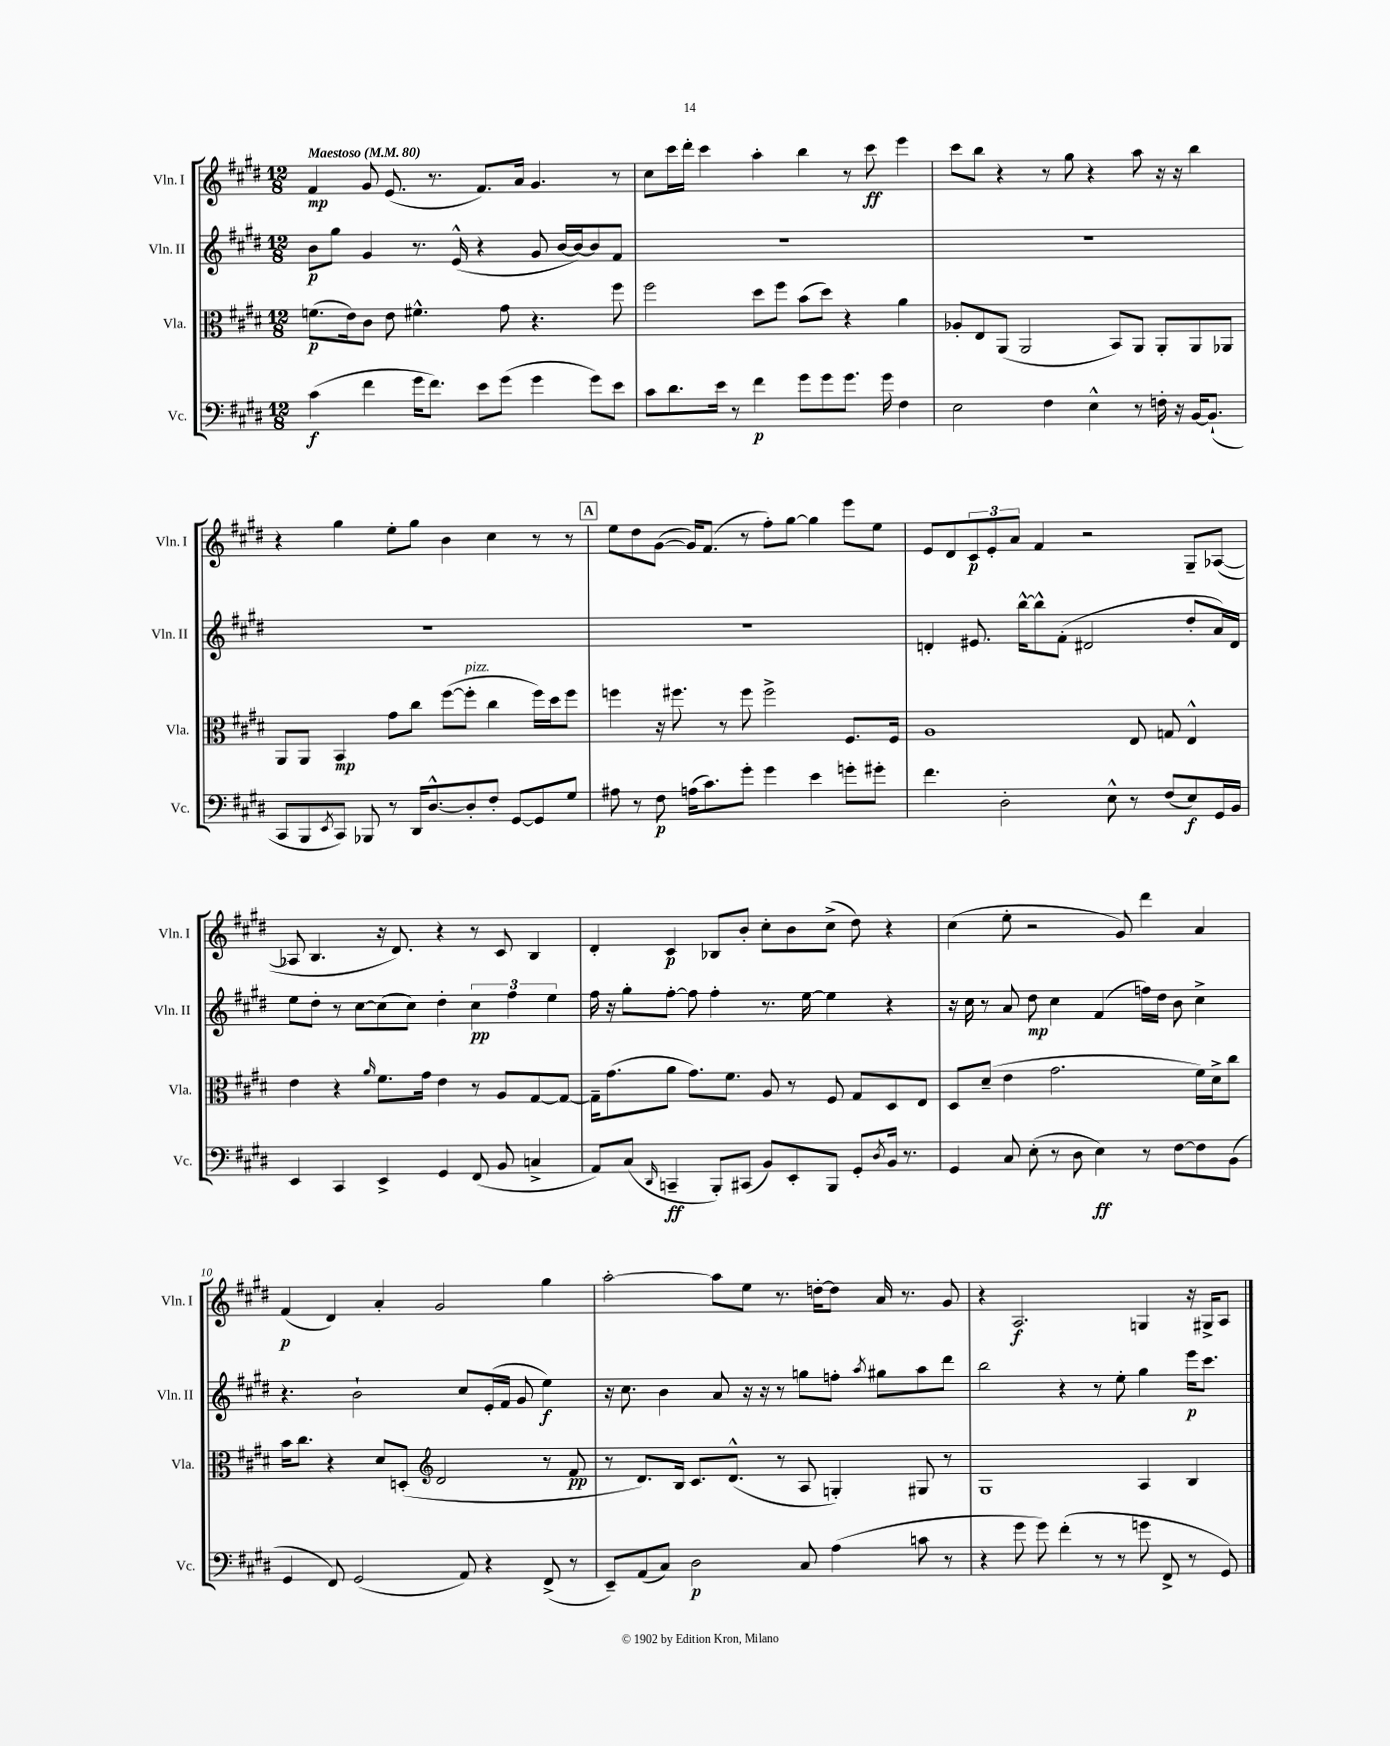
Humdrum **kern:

**kern	**kern	**kern	**kern
*staff4	*staff3	*staff2	*staff1
*clefF4	*clefC3	*clefG2	*clefG2
*k[f#c#g#d#]	*k[f#c#g#d#]	*k[f#c#g#d#]	*k[f#c#g#d#]
*M12/8	*M12/8	*M12/8	*M12/8
*MM80	*MM80	*MM80	*MM80
(4c#	(8.f	8b	4f#
.	.	8gg#	.
.	16e)	.	.
4f#	8c#	4g#	8g#
.	8e	.	(8.e
16g#	4.f#^^	8.r	.
8.f#)	.	.	8.r
.	.	(16e^^	.
8e	.	4r	8.f#)
(8g#	8g#	.	.
.	.	.	16a
4g#	4.r	8g#	4.g#
.	.	[16b	.
.	.	16b_)	.
8g#)	.	8b]	.
8e	8ff#	8f#	8r
=	=	=	=
8c#	2ff#	1.r	8cc#
8.d#	.	.	16ccc#
.	.	.	16ddd#'
.	.	.	4ccc#
16e	.	.	.
8r	.	.	.
4f#	8dd#	.	4aa'
.	8ff#	.	.
8g#	(8b	.	4bb
8g#	8dd#)	.	.
8.g#	4r	.	8r
.	.	.	8ccc#
16g#	.	.	.
4F#	4a	.	4eee
=	=	=	=
2E	8A-'	1.r	8ccc#
.	8E	.	8bb
.	(8AA	.	4r
.	2AA	.	.
4F#	.	.	8r
.	.	.	8gg#
4E^^	.	.	4r
.	8BB)	.	.
8r	8AA	.	8aa
16F'	8AA'	.	16r
16r	.	.	16r
[16BB	8AA	.	4bb
(8.BB`]	.	.	.
.	8AA-	.	.
=	=	=	=
8CC#	8AA	1.r	4r
8BBB	8AA	.	.
8qEE	.	.	.
8CC#)	4BB	.	4gg#
8BBB-	.	.	.
8r	8g#	.	8ee'
16DD#	8cc#	.	8gg#
[8.D#^^	.	.	.
.	([8ff#	.	4b
8D#']	8ff#']	.	.
8F#'	4cc#	.	4cc#
[8GG#	.	.	.
8GG#]	16ff#)	.	8r
.	16dd#	.	.
8G#	8ff#	.	8r
=	=	=	=
8A#	4ff	1.r	8ee
8r	.	.	8dd#
8F#	16r	.	([8g#
.	8.ff#	.	.
(16A	.	.	16g#])
8.c#)	.	.	(8.f#
.	8r	.	.
8g#'	8ff#	.	8r
4g#	2ff#^	.	8ff#')
.	.	.	[8gg#
4e	.	.	4gg#]
8g'	8.F#	.	8eee
8g#'	.	.	8ee
.	16F#	.	.
=	=	=	=
4.f#	1A	4d'	8e
.	.	.	8d#
.	.	8.e#	12c#
.	.	.	12e'
2D#'	.	.	.
.	.	.	12a
.	.	[16bb^^	.
.	.	8bb^^]	4f#
.	.	(8f#'	.
.	.	2d#	2r
8E^^	.	.	.
8r	8E	.	.
(8F#	8G	.	.
8E)	4E^^	8dd#'	8G#~
16GG#	.	16a)	([8A-
16BB	.	16d#	.
=	=	=	=
4EE	4e	8ee	8A-]
.	.	8dd#'	4.B
4CC#	4r	8r	.
.	.	[8cc#	.
.	16qqa	.	.
4EE^	8.f#	(8cc#]	16r
.	.	.	8.d#)
.	.	8cc#)	.
.	16g#	.	.
4GG#	4e	4dd#'	4r
(8FF#	8r	6cc#	8r
8BB	8A	.	8c#
.	.	6ff#	.
4C^	[8G#	.	4B
.	.	6ee	.
.	8G#_	.	.
=	=	=	=
8AA)	16G#~]	16ff#	4d#'
.	(8.g#	16r	.
(8C#	.	8gg#'	.
16qqDD#	.	.	.
4CC~	8a	[8ff#'	4c#
.	8.g#)	8ff#]	.
8BBB')	.	4ff#'	8B-
.	8.f#	.	.
(8CC#	.	.	8b'
8BB)	8A	8.r	8cc#'
8EE'	8r	.	8b
.	.	[16ee	.
8BBB	8F#	4ee]	(8cc#^
8GG#'	8G#	.	8dd#)
8qD#	.	.	.
16BB	8D#	4r	4r
8.r	.	.	.
.	8E	.	.
=	=	=	=
4GG#	8D#	16r	(4cc#
.	.	16cc#	.
.	(8d#~	8r	.
8C#	4e	8a	8ee'
(8E'	.	8dd#	2r
8r	2.g#	4cc#	.
8D#	.	.	.
4E)	.	(4f#	.
.	.	.	8g#)
8r	.	16ff)	4ddd#
.	.	16dd#	.
[8F#	.	8b	.
8F#]	16f#)	4cc#^	4a
.	16d#^	.	.
(8BB	8cc#	.	.
=	=	=	=
4GG#	16b	4.r	(4f#
.	8.cc#	.	.
8FF#)	4r	.	4d#)
(2GG#	.	2b`	.
.	8d#	.	4a'
.	(8D'	.	.
*	*clefG2	*	*
.	2d#	.	2g#
8AA)	.	8cc#	.
4r	.	(16e'	.
.	.	16f#	.
.	.	8g#	.
(8FF#^	8r	4ee)	4gg#
8r	8f#	.	.
=	=	=	=
8EE~)	8r	16r	[2aa'
.	.	8.cc#	.
(8AA	8.d#)	.	.
8C#)	.	4b	.
.	16B	.	.
2D#	8.c#	.	.
.	.	8a	8aa]
.	(8.d#^^	.	.
.	.	16r	8ee
.	.	16r	.
.	8r	8r	8.r
8C#	8A	8gg	.
.	.	.	[16dd'
(4A	4G')	8ff'	8dd]
.	.	8qaa	.
.	.	8gg#	16a
.	.	.	8.r
8c	8G#	8aa	.
8r	8r	8ddd#	8g#
=	=	=	=
4r	1G#	2bb	4r
8g#	.	.	2.A
8g#)	.	.	.
(4f#'	.	4r	.
8r	.	8r	.
8r	.	8ee'	.
8g	4A	4gg#	4G
8FF#^	.	.	.
8r	4B	16eee	16r
.	.	8.ccc#	16G#^
8GG#)	.	.	8A
==	==	==	==
*-	*-	*-	*-
